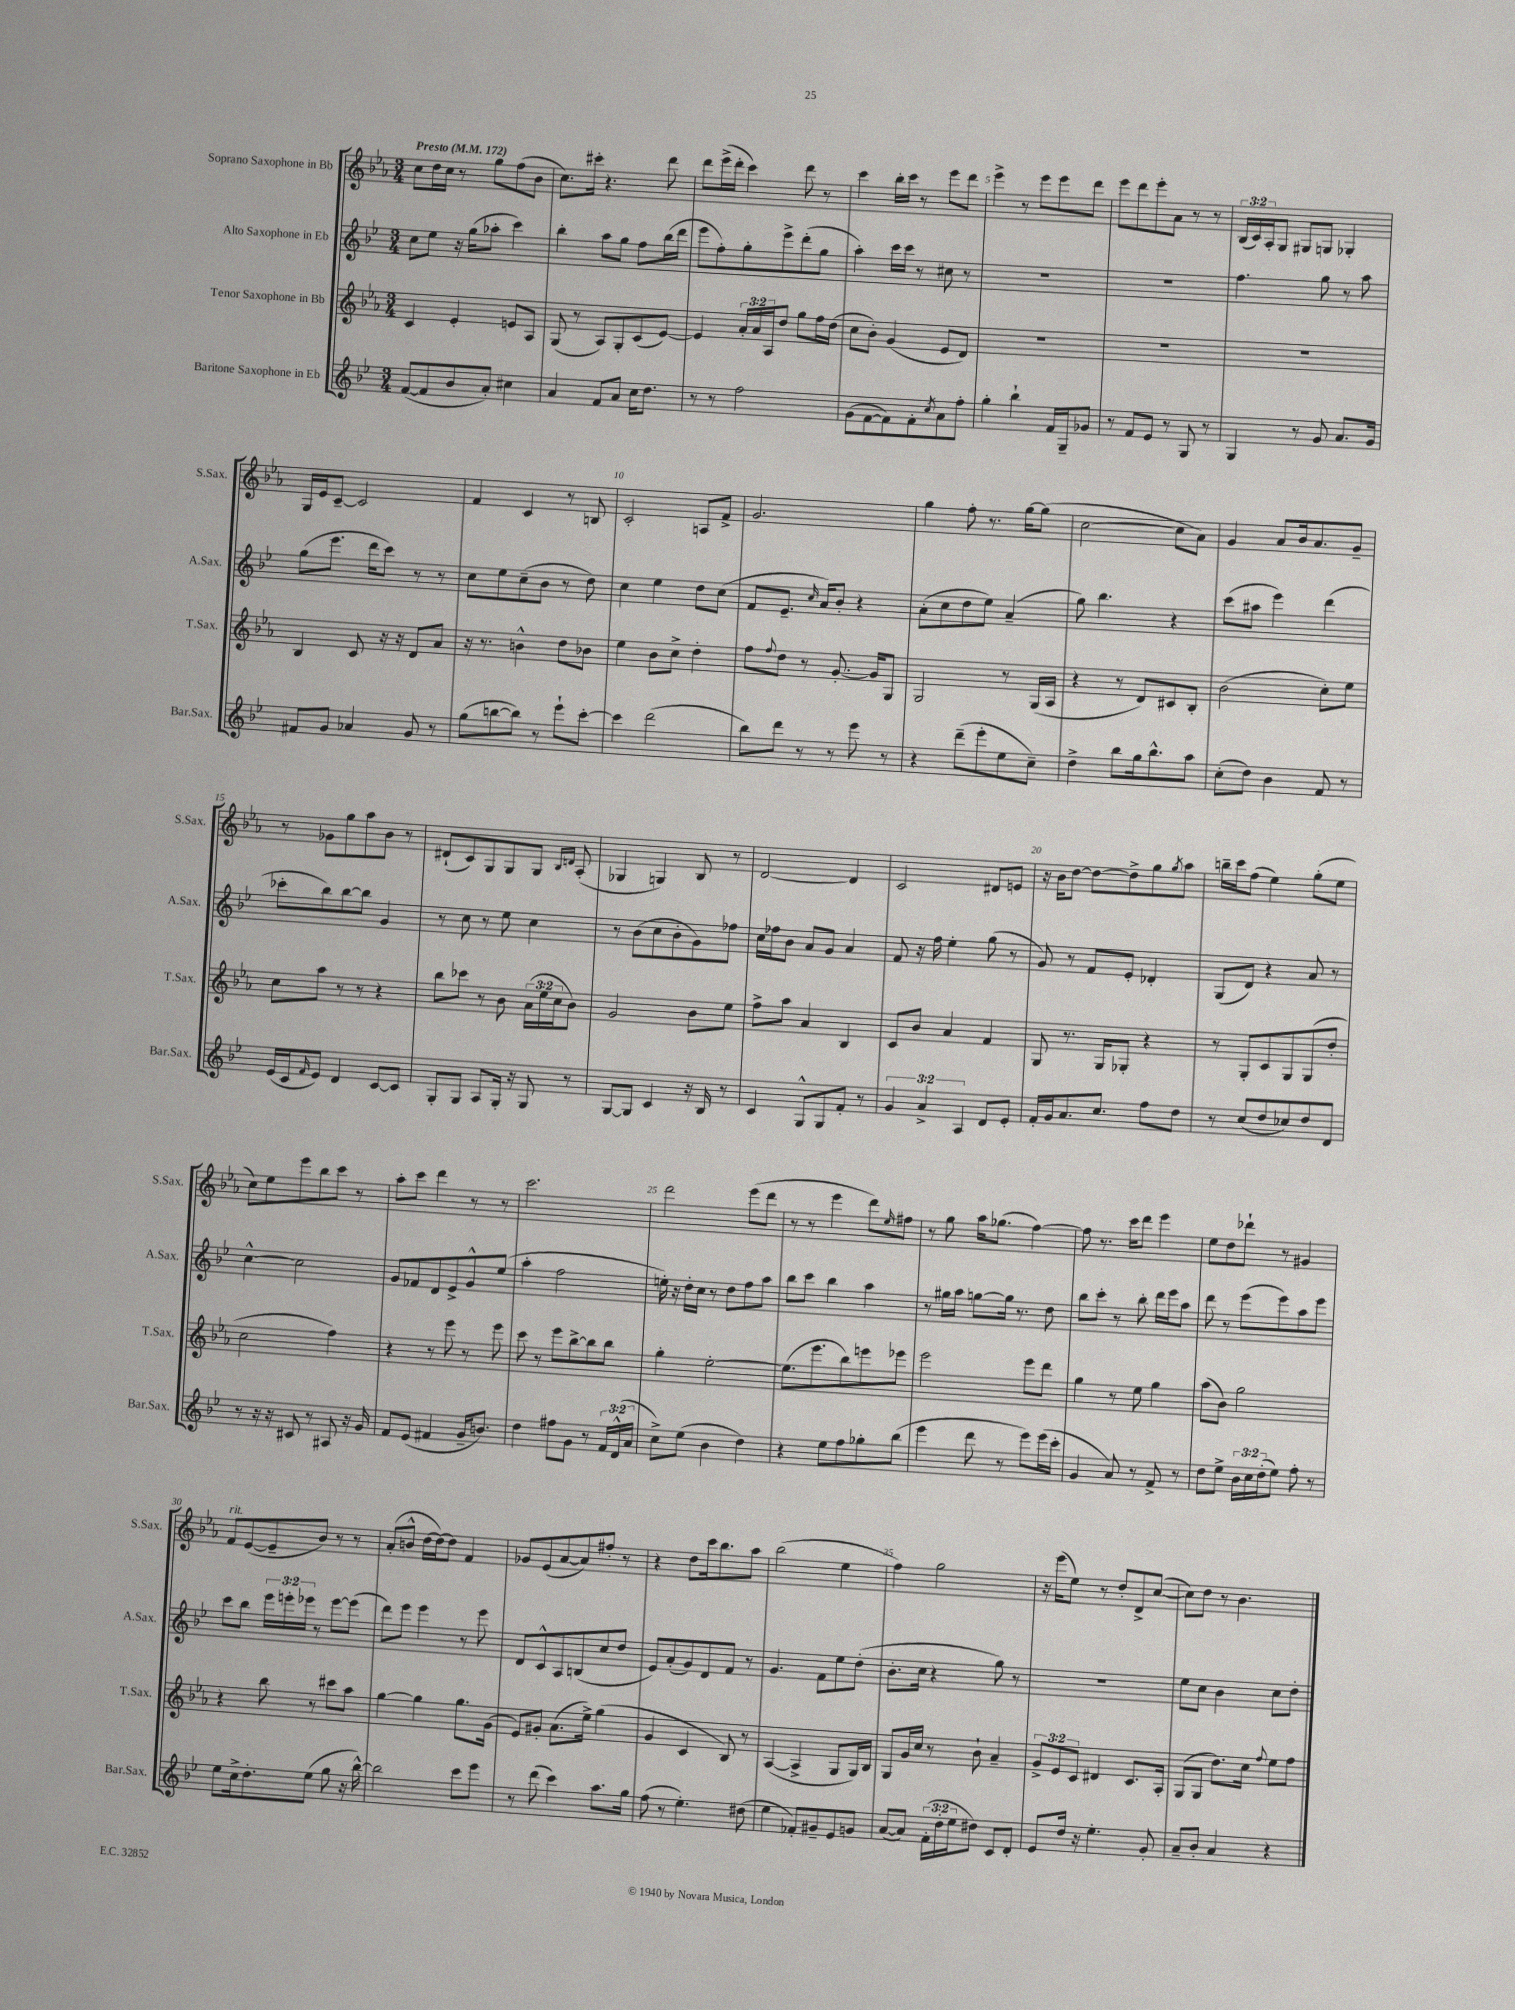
<<
\new StaffGroup <<
\new Staff = "s0" \with { instrumentName = "Soprano Saxophone in Bb" shortInstrumentName = "S.Sax." } {
    \clef treble \key ees \major \numericTimeSignature \time 3/4 \override Staff.TupletNumber.text = #tuplet-number::calc-fraction-text \tempo "Presto" 4 = 172
    c''8 d''16 c''16 r8 g''8 f''8( bes'8 |
    c''8.) cis'''16-. r4. d'''8 |
    d'''8 ees'''16->( d'''16-. c'''4) d'''8 r8 |
    c'''4 bes''16-. c'''16 r8 ees'''8 d'''8 |
    ees'''4-> r8 ees'''8 ees'''8 d'''8 |
    ees'''8 d'''8 ees'''8-. aes'8 r8 r8 |
    \tuplet 3/2 { bes16( c'16) aes16-. } g8 gis8 g8 ges4-. |
    g16 ees'16 c'8~-- c'2 |
    f'4 c'4 r8 b8 |
    c'2-. a8 f'8-> |
    g'2. |
    g''4 f''8-. r8. g''16~ g''8( |
    c''2~ c''8 aes'8) |
    g'4 aes'8 bes'16 aes'8. g'8-- |
    r8 ges'8 g''8 aes''8 bes'8 r8 |
    dis'8-!( c'8) g8 g8 g8 \grace { bes16 d'16 } aes8-.( |
    ges4 g4) bes8 r8 |
    d'2~ d'4 |
    c'2 dis'8 e'8 |
    r16 bes'16 d''8~ d''8~ d''8-> g''8 \acciaccatura { g''8 } aes''8 |
    b''16-- c'''16 f''8( ees''4) g''8-.( ees''8 |
    c''8) ees''8 ees'''8 bes''8 c'''8 r8 |
    aes''8-. c'''8 d'''4 r8 r8 |
    c'''2. |
    d'''2 ees'''8( d'''8 |
    r8 r8 ees'''4 d'''8) \grace { ees''16 } fis''8 |
    r8 g''8 aes''16 ges''8.( f''4~) |
    f''8 r8. c'''16 d'''8 ees'''4 |
    ees''8 d''8 des'''8-! r8 gis'4 |
    f'8^\markup { \italic "rit." } ees'8~( ees'8-- bes'8) r8 r8 |
    aes'8-.( b'8-^ d''16~ d''16~) d''8 f'4 |
    ges'8 ees'8( aes'8~ aes'8) fis''8-. r8 |
    r4 d''8 c'''16 bes''8. aes''8 |
    bes''2( ees''4 |
    f''4) g''2 |
    r16 ees'''16( ees''8) r8 d''8-. d'8-> c''8~( |
    c''8) d''8 r8 bes'4. \bar "|." |
}
\new Staff = "s1" \with { instrumentName = "Alto Saxophone in Eb" shortInstrumentName = "A.Sax." } {
    \clef treble \key bes \major \numericTimeSignature \time 3/4 \override Staff.TupletNumber.text = #tuplet-number::calc-fraction-text
    c''8 ees''8 r16 g''16( aes''8-. c'''4) |
    bes''4-. a''8 g''8 f''8 bes''16( d'''16 |
    ees'''8 f''8-.) g''8-. ees'''8-> d'''8-.( g''8 |
    a''4-.) c'''16 c'''16 r8 cis''8 r8 |
    R2. |
    R2. |
    f''4. g''8 r8 a''8 |
    g''8( ees'''8. d'''16 c'''8) r8 r8 |
    c''8 ees''8 c''8--( bes'8 r8 d''8) |
    c''4 ees''4 d''8 c''8( |
    f'8 ees'8.-- \grace { c''16 } a'16) bes'8-. r4 |
    a'8-.( c''8 d''8 ees''8) a'4--( |
    g''8) bes''4. r4 |
    c'''8( ais''8 ees'''4) d'''4( |
    ces'''8-. bes''8) bes''8~ bes''8 g'4 |
    r8 c''8 r8 ees''8 c''4 |
    r8 bes'8( c''8 bes'8-. g'8) fes''8 |
    c''16 fes''16 bes'8 a'8 g'8 a'4 |
    f'8 r16 f''16 ees''4-. g''8( r8 |
    g'8) r8 f'8 ees'8-. des'4-. |
    g8( d'8) r4 a'8 r8 |
    c''4~-^ c''2 |
    g'8 fes'8 d'8 ees'8-> g'8-^ ees''8( |
    a''4-. f''2 |
    e''16-.) r16 d''16-. c''16 r8 d''8 f''8 a''8 |
    bes''8 c'''8 bes''4 a''4 |
    r8 gis''16 a''16 g''8~ g''16 r8. d''8 |
    bes''8 c'''8-. r8 bes''8-. d'''16 ees'''16 a''8 |
    d'''8 r8 ees'''8( ees'''8) a''8 ees'''8 |
    c'''8 bes''8 \tuplet 3/2 { ees'''16 e'''16-. ees'''16 } r8 ees'''8~ ees'''8( |
    d'''8) ees'''8 ees'''4 r8 ees'''8 |
    d'8 c'8-^ a8 b8( c''8 d''8 |
    ees'8) a'8-.( g'8) d'8 f'8 r8 |
    g'4. f'8 ees''8 d''8-.( |
    bes'8.-. c''16 r4 g''8) r8 |
    R2. |
    ees''8 c''8 bes'4 c''8 d''8-. \bar "|." |
}
\new Staff = "s2" \with { instrumentName = "Tenor Saxophone in Bb" shortInstrumentName = "T.Sax." } {
    \clef treble \key ees \major \numericTimeSignature \time 3/4 \override Staff.TupletNumber.text = #tuplet-number::calc-fraction-text
    c'4 ees'4-. e'8 aes8 |
    g8( r8 aes8) g8-. c'8( ees'8~) |
    ees'4 \tuplet 3/2 { aes'16-. aes'16 aes16 } d''8 g''8 f''16 d''16( |
    c''8 bes'8-.) g'4( ees'8 d'8) |
    R2. |
    R2. |
    R2. |
    bes4 c'8 r16 r16 d'8 aes'8 |
    r16 r8. b'4-^ d''8 bes'8 |
    ees''4 bes'8 c''8-> d''4-. |
    f''8 \appoggiatura { f''8 } d''8 r8 g'8.~-. g'16 g8 |
    g2 r8 g16( aes16 |
    r4 r8 d'8) cis'8 bes8-. |
    bes'2( c''8-.) ees''8 |
    c''8 aes''8 r8 r8 r4 |
    bes''8 ces'''8 r8 bes'8 \tuplet 3/2 { aes'16( ees''16 c''16 } bes'8) |
    g'2 bes'8 ees''8 |
    f''8-> aes''8 aes'4 bes4 |
    c'8 bes'8 aes'4 f'4 |
    g8 r8. g16 ges8-. r4 |
    r8 g8-. c'8 g8 g8( d''8-. |
    c''2 f''4) |
    r4 r8 ees'''8 r8 ees'''8 |
    c'''8 r8 ees'''8 bes''8~-> bes''8 bes''8 |
    g''4-. ees''2~-. |
    ees''8.( ees'''8. bes''8) e'''8 ees'''8 |
    ees'''2 ees'''8 d'''8 |
    g''4 r8 ees''8 g''4 |
    aes''8( bes'8) g''2 |
    r4 bes''8 r8 cis'''8 aes''8 |
    g''4~ g''4 g''8. g'16( |
    ees'8) gis'8-. aes'8.( ees''16->) g''4( |
    g'4 c'4 bes8) r8 |
    aes4~( aes4-> g8 g16) bes16 |
    g8 g'16 c''16 r8 bes'8-! aes'4-- |
    \tuplet 3/2 { g'8-> ees'8 c'8 } dis'4 c'8. aes16-. |
    g8( g8 d''8.) c''16 \appoggiatura { f''8 } ees''8 f''8 \bar "|." |
}
\new Staff = "s3" \with { instrumentName = "Baritone Saxophone in Eb" shortInstrumentName = "Bar.Sax." } {
    \clef treble \key bes \major \numericTimeSignature \time 3/4 \override Staff.TupletNumber.text = #tuplet-number::calc-fraction-text
    f'8~( f'8 bes'8 a'8-.) cis''4 |
    a'4 f'8 a'8 c''16 d''8. |
    r8 r8 f''2 |
    g'8( f'8~ f'8) f'8-. \acciaccatura { c''8 } a'8 f''8-. |
    g''4-. bes''4-! f'16 g16-- ges'8 |
    r8 f'8 ees'8 r8 g8 r8 |
    g4 r8 g'8 a'8. g'16 |
    fis'8 g'8 aes'4 g'8 r8 |
    g''8( b''8~ b''8) r8 ees'''8-! c'''8~-. |
    c'''4 d'''2( |
    bes''8) d'''8 r8 r8 ees'''8 r8 |
    r4 d'''8--( ees'''8-. ees''8 c''8--) |
    d''4-> bes''8 g''16 bes''8.-^ a''8 |
    c''8-.( d''8) bes'4 f'8 r8 |
    ees'16( c'16 \grace { f'16 } ees'8) d'4 c'8~ c'8 |
    g8-. g8 a8 g16-. r16 g8 r8 |
    g8~ g8 c'4 r16 bes16 r8 |
    c'4 g8-^ g8 f'8-. r8 |
    \tuplet 3/2 { g'4 a'4-> a4 } d'8 ees'8-. |
    f'16-. g'16 a'8. c''8. f''8 d''8 |
    r8 c''8( d''8 ces''8) d''8 d'8 |
    r8 r16 r16 cis'8 r8 ais8 r16 g'16 |
    f'8 ees'8( fis'4 g'16-- b'8.) |
    d''4 fis''8 g'8 r8 \tuplet 3/2 { f'16 d'16-^( a'16 } |
    c''8->) ees''8( bes'4 d''4) |
    r4 ees''8 f''8 ges''8-. bes''8( |
    ees'''4 d'''8 r8 ees'''8) ees'''16( c'''16-. |
    g'4 a'8) r8 f'8-> r8 |
    d''8 ees''8-> \tuplet 3/2 { bes'16 c''16 d''16-.( } ees''8) f''8-. r8 |
    ees''8 c''16-> d''8.-. ees''8( g''8 r16 bes''16~-^) |
    bes''2 c'''8 ees'''8 |
    r8 d'''8( c'''4) a''8. g''16 |
    f''8( r8 ees''4.-.) dis''8( |
    ees''4 fes'8-.) gis'8-- ees'8 g'8 |
    a'8~( a'8) \tuplet 3/2 { f'16-.( d''16-. ees''16 } dis''8) c'8 d'8-. |
    ees'8 d''16 r16 ees''4.-. g'8-. |
    a'8-- bes'8-. a'4 r4 \bar "|." |
}
>>
>>
\layout { \context { \Score \override BarNumber.break-visibility = ##(#f #t #t) barNumberVisibility = #(every-nth-bar-number-visible 5) } }
